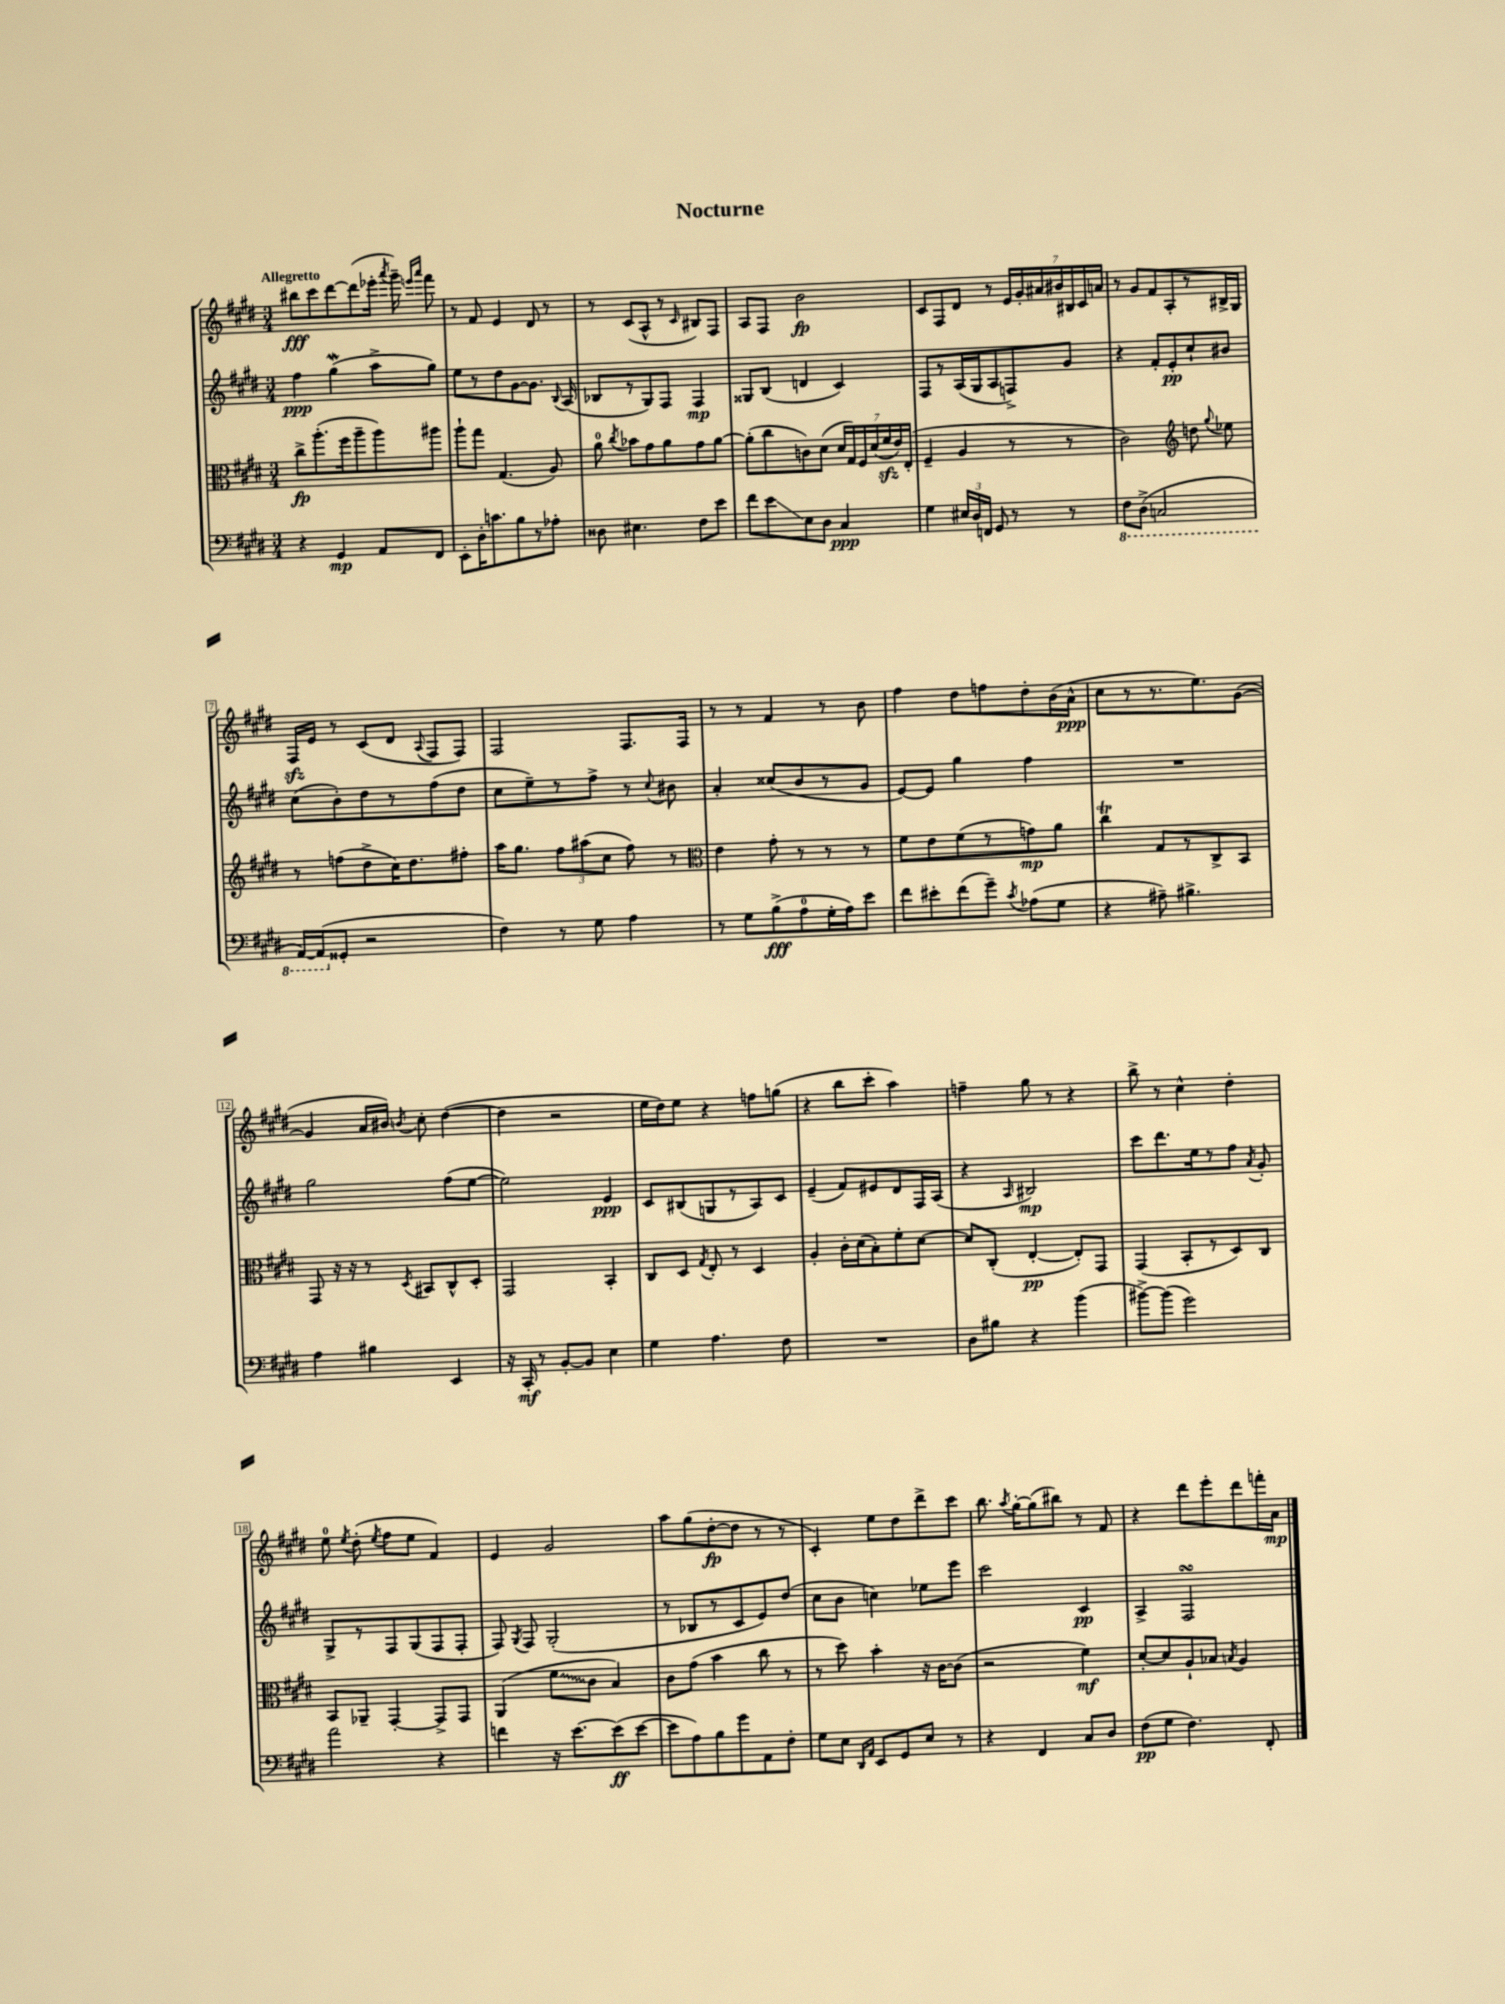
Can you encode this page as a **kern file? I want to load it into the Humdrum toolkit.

**kern	**kern	**kern	**kern
*staff4	*staff3	*staff2	*staff1
*clefF4	*clefC3	*clefG2	*clefG2
*k[f#c#g#d#]	*k[f#c#g#d#]	*k[f#c#g#d#]	*k[f#c#g#d#]
*M3/4	*M3/4	*M3/4	*M3/4
4r	8cc#^	4ff#	8bb#
.	(8.aa'	.	8ccc#
4GG#	.	(4gg#	[8ddd#
.	16ff#	.	.
.	8aa~	.	(8ddd#]
8AA	8aa)	8aa^	16eee-'
.	.	.	8qaaa
.	.	.	16ggg#~)
.	.	.	16qqeee
.	.	.	16qqaaa
8FF#	8aa#	8gg#)	8fff#
=	=	=	=
8EE'	8aa`	8ee	8r
16D#'	8gg#	8r	8f#
8.c	.	.	.
.	(4.G#	8dd#	4e
8B	.	[8g#	.
8r	.	8.g#]	8d#
8A-'	8A)	.	8r
.	.	8qqB	.
.	.	(16A	.
=	=	=	=
8D##	8a	8B-	8r
.	8qcc#	.	.
4.E#	8b-	8r	(8c#
.	8g#	8G#)	8A^^
.	8a	8F#	8r
.	.	.	16qqc#
8F#	8g#	4F#	8B#)
8e	[8a	.	8F#
=	=	=	=
8f#	(8a']	8G##	8A
8e	8cc#	(8B	8F#
8E	8c)	4d	2b
8D#	(8d#	.	.
4C#	28d#	4c#)	.
.	28G#)	.	.
.	28F#	.	.
.	(28d#	.	.
.	28f#	.	.
.	28e)	.	.
.	(28E'	.	.
=	=	=	=
4G#	4F#~	8F#	8c#
.	.	8r	8F#
24E#	4A	(16A	8d#
24D#	.	.	.
.	.	16G#	.
24FF	.	.	.
8GG#	.	8A	8r
8r	8r	8F^)	28e
.	.	.	28g#'
.	.	.	28a#
.	.	.	28b#
8r	8r	8g#	.
.	.	.	28B#
.	.	.	28c#
.	.	.	28a
=	=	=	=
8FF#	2c#)	4r	8r
(8DD#^	.	.	8g#
2CC	.	8f#'	8f#
.	.	8e'	8A'
*	*clefG2	*	*
.	8dd	8cc#`	8r
.	8qqgg#	.	.
.	8ee-	8b#	16B#^
.	.	.	16G#
=	=	=	=
[16AAA)	8r	(8cc#	16F#
(16AAA]	.	.	16e
8GG##'	(8ff	8b')	8r
2r	8dd#^	8dd#	(8c#
.	16cc#)	8r	8d#
.	8.dd#	.	.
.	.	.	8qqA
.	.	(8ff#	8F#
.	8ff#'	8dd#	8F#)
=	=	=	=
4F#)	16aa	8cc#	2F#
.	8.gg#	.	.
.	.	8ee~)	.
8r	12ff#	8r	.
.	(12aa#	.	.
8G#	.	8ff#^	.
.	12cc#	.	.
4A	8ff#)	8r	8.F#
.	.	8qqcc#	.
.	8r	8b#	.
.	.	.	16F#
=	=	=	=
*	*clefC3	*	*
8r	4e	4a'	8r
8G#	.	.	8r
(8B^	8g#'	(8cc##	4f#
8A	8r	8b	.
16G#'	8r	8r	8r
16A)	.	.	.
8e	8r	8g#	8b
=	=	=	=
8f#	8f#	[8e)	4ff#
8e#'	8e	8e]	.
(8f#	(8f#	4gg#	8dd#
8g#~)	8r	.	8ff
8qc#	.	.	.
(8A-	8g)	4ff#	8dd#'
8G#	8a	.	(16b
.	.	.	16a^^
=	=	=	=
4r	4cc#	2.r	8cc#
.	.	.	8r
8A#~)	8G#	.	8.r
4.B#^	8r	.	.
.	.	.	8.ee)
.	8C#^	.	.
.	8BB	.	([8g#
=	=	=	=
4A	8GG#	2gg#	4g#]
.	16r	.	.
.	16r	.	.
4B#	8r	.	16a
.	.	.	16b#)
.	8qD#	.	8qb
.	8BB#	.	8cc#'
4EE	8C#^^	(8ff#	([4dd#
.	8D#'	[8ee	.
=	=	=	=
16r	2GG#	2ee])	4dd#]
16CC#'	.	.	.
8r	.	.	.
[8BB'	.	.	2r
8BB]	.	.	.
4E	4BB'	4e	.
=	=	=	=
4G#	8C#	8c#	16ee
.	.	.	16dd#)
.	8D#	(8B#	8ee
.	8qG#	.	.
4.A	8E'	8G	4r
.	8r	8r	.
.	4D#	8A)	8ff
8F#	.	8c#	(8gg
=	=	=	=
2.r	4A'	(4e~	4r
.	16c#'	8f#)	8bb
.	(16d#	.	.
.	8B')	8e#	8ccc#'
.	8f#'	8d#	4aa)
.	[8d#	16F#	.
.	.	(16A	.
=	=	=	=
8D#	8d#]	4r	4ff~
8B#	(8C#'	.	.
.	.	16qqA	.
4r	[4E'	2B#)	8gg#
.	.	.	8r
(4b	8E'])	.	4r
.	8GG#	.	.
=	=	=	=
[8b#^)	(4GG#	8ccc#	8bb^
(8b#]	.	8.ddd#	8r
2g#)	8BB'	.	4cc#^^
.	.	16ee	.
.	8r	8r	.
.	8D#)	8ff#	4dd#'
.	.	8qa	.
.	8C#	8g#'	.
=	=	=	=
2a	8BB	8G#^	8ee
.	.	.	8qee
.	8AA-~	8r	(8dd#'
.	.	.	8qee
.	[4GG#'	8F#	8ff#
.	.	(8G#	8ee
4r	8GG#^]	8F#	4f#)
.	8GG#	8F#'	.
=	=	=	=
4f	(4AA	8F#)	4e
.	.	8qG#	.
.	.	8F#	.
16r	8f#	(2G#'	2g#
[8.e	.	.	.
.	8c#	.	.
(8e]	4B)	.	.
[8e	.	.	.
=	=	=	=
8e]	8c#	8r	8aa
8A)	(8g#	8B-	(8gg#
8B	4b	8r	[8dd#'
8g#	.	8c#	8dd#]
8AA	8cc#	8e)	8r
8F#'	8r	(8dd#	8r
=	=	=	=
8G#	8r	8cc#	4c#')
8E	8dd#)	8b	.
16qqDD#	.	.	.
16qqAA	.	.	.
8EE	4b'	4cc)	8ee
8GG#	.	.	8dd#
8E	16r	8ee-	8ddd#^
.	[16c#	.	.
8r	(8c#]	8eee	8ccc#
=	=	=	=
4r	2r	2ccc#	8.bb
.	.	.	8qaa
.	.	.	[16gg#'
4FF#	.	.	(8gg#]
.	.	.	8bb#)
8C#	4f#)	4c#	8r
8D#	.	.	8f#
=	=	=	=
(8F#	[8d#'	4A^	4r
8G#	8d#]	.	.
4.F#)	8A`	2F#	8ddd#
.	8B-	.	8eee'
.	8qB	.	.
.	4A	.	8ddd#
8FF#'	.	.	16fff'
.	.	.	16a
==	==	==	==
*-	*-	*-	*-
